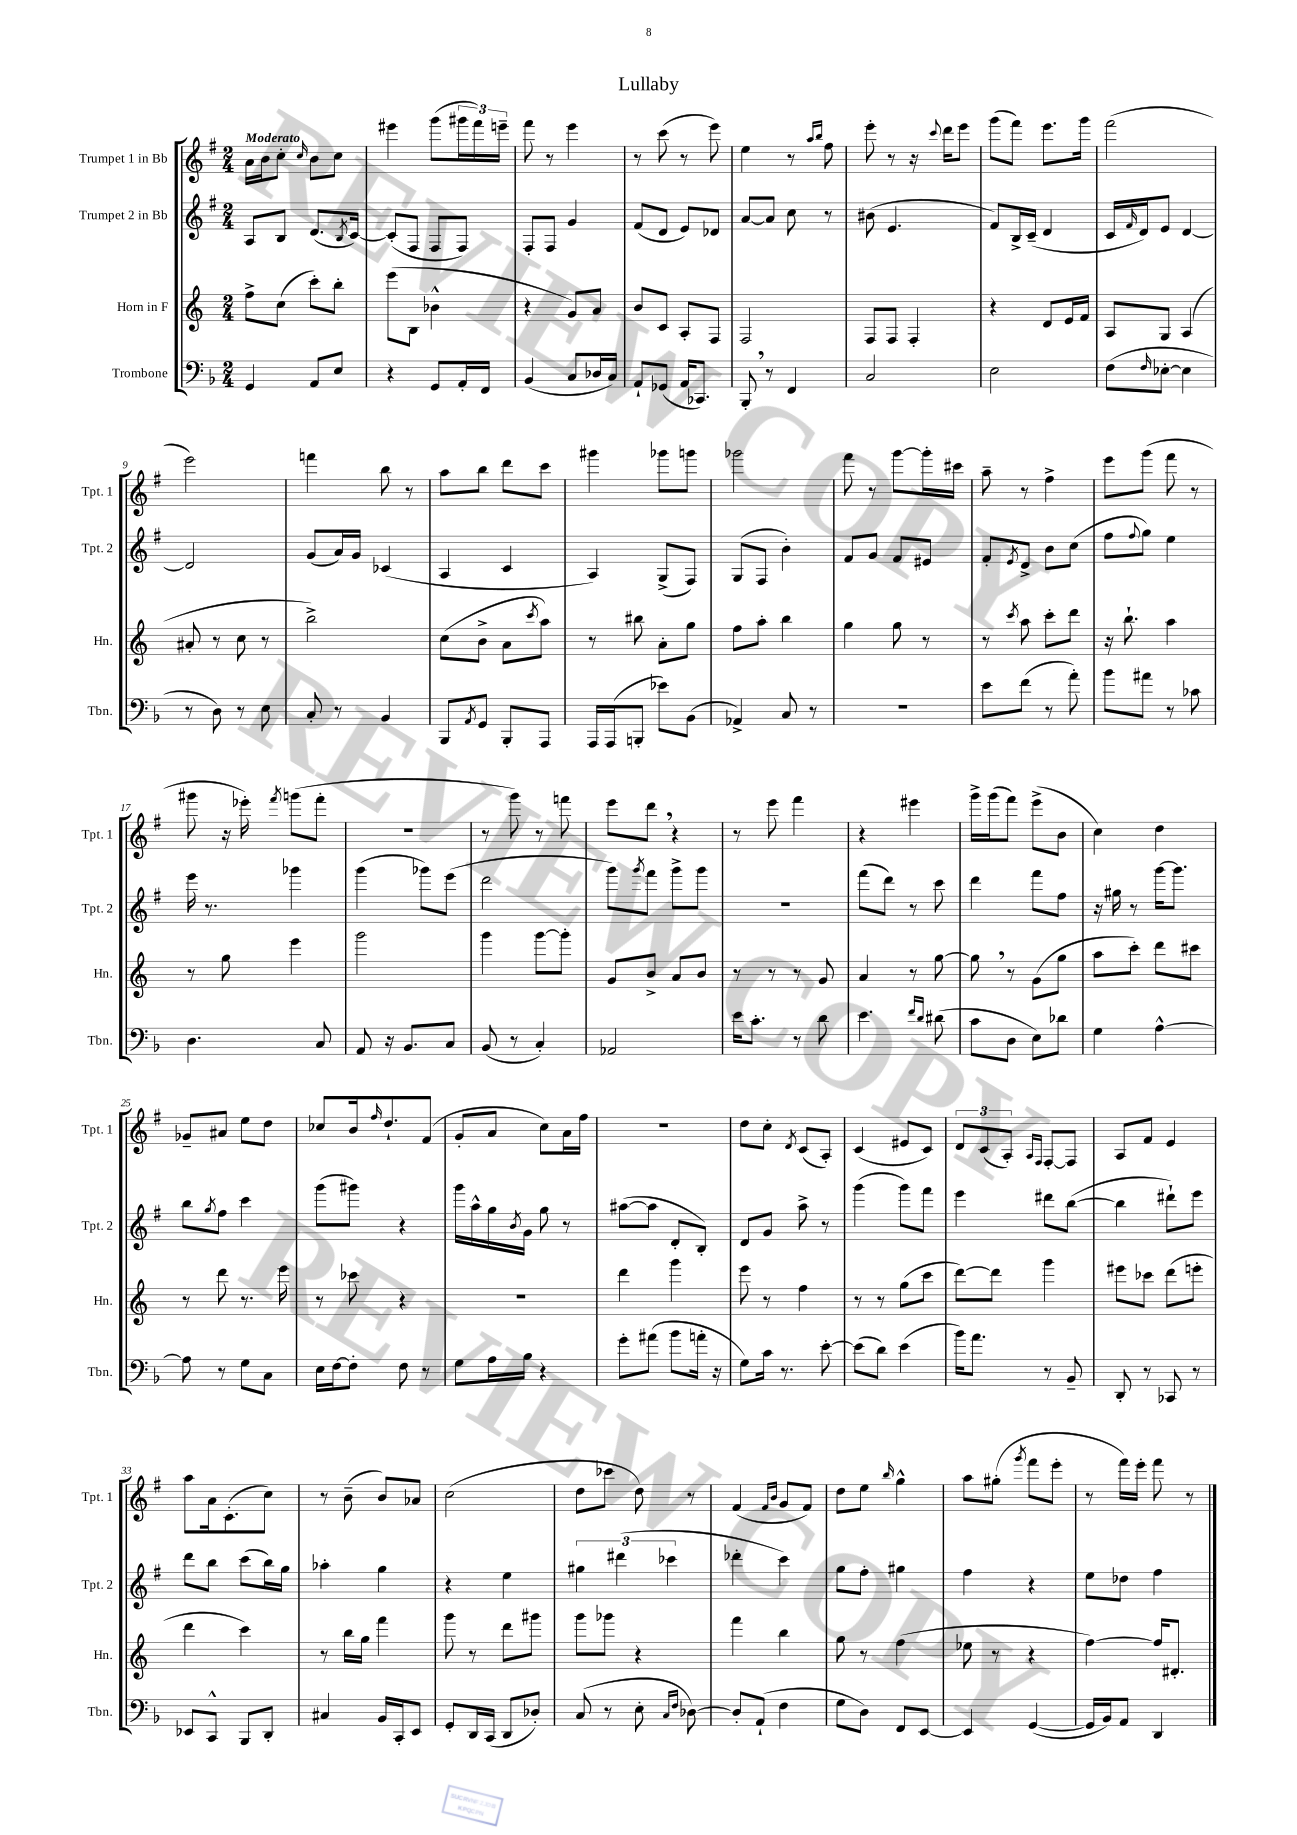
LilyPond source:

\header { title = "Lullaby" }
<<
\new StaffGroup <<
\new Staff = "s0" \with { instrumentName = "Trumpet 1 in Bb" shortInstrumentName = "Tpt. 1" } {
    \clef treble \key g \major \numericTimeSignature \time 2/4 \tempo "Moderato"
    a'16 b'16 c''8-. \grace { c''16 } b'8 c''8 |
    eis'''4 g'''8( \tuplet 3/2 { gis'''16 fis'''16) e'''16-- } |
    fis'''8 r8 e'''4 |
    r8 c'''8( r8 e'''8) |
    e''4 r8 \grace { a''16 b''16 } fis''8 |
    e'''8-. r8 r16 \appoggiatura { c'''8 } d'''16 e'''8 |
    g'''8( fis'''8) e'''8. g'''16 |
    fis'''2( |
    e'''2) |
    f'''4 b''8 r8 |
    a''8 b''8 d'''8 c'''8 |
    gis'''4 ges'''8 g'''8 |
    ges'''2 |
    fis'''8 r8 g'''8~ g'''16-. cis'''16 |
    a''8-- r8 fis''4-> |
    e'''8 g'''8( fis'''8 r8 |
    gis'''8 r16 ees'''16-.) \acciaccatura { fis'''8 } g'''8( fis'''8-. |
    r2 |
    r8 g'''8) r8 f'''8 |
    e'''8 d'''8 \breathe r4 |
    r8 e'''8 fis'''4 |
    r4 eis'''4 |
    g'''16-> g'''16( fis'''8) e'''8->( b'8 |
    c''4) d''4 |
    ges'8-- ais'8 e''8 d''8 |
    ces''8 b'16 \grace { fis''16 } d''8.-! fis'8( |
    g'8-. a'8 c''8) a'16 fis''16 |
    r2 |
    d''8 c''8-. \acciaccatura { d'8 } c'8( a8-.) |
    c'4( eis'8 c'8) |
    \tuplet 3/2 { d'8 c'8( a8-.) } \grace { a16 fis16 } fis8~-. fis8 |
    a8 fis'8 e'4 |
    a''8 a'16 c'8.-.( c''8) |
    r8 b'8--( b'8) aes'8 |
    c''2( |
    d''8 ces'''8 d''8) r8 |
    fis'4( \grace { fis'16 b'16 } g'8 fis'8) |
    d''8 e''8 \grace { b''16 } g''4-^ |
    a''8 gis''8-.( \acciaccatura { g'''8 } fis'''8 e'''8-. |
    r8 fis'''16) e'''16-. fis'''8 r8 \bar "|." |
}
\new Staff = "s1" \with { instrumentName = "Trumpet 2 in Bb" shortInstrumentName = "Tpt. 2" } {
    \clef treble \key g \major \numericTimeSignature \time 2/4
    a8 b8 d'8.( \acciaccatura { b8 } c'16~) |
    c'8-.( fis8 fis8 fis8) |
    fis8-. fis8 g'4 |
    fis'8( d'8 e'8) des'8 |
    a'8~ a'8 c''8 r8 |
    bis'8( e'4. |
    fis'8) b16-> c'16--( d'4 |
    c'16 \grace { fis'16 } d'16) e'8 d'4~ |
    d'2 |
    g'8( a'16) g'16 ces'4( |
    a4 c'4 |
    a4) g8->( fis8) |
    g8( fis8 b'4-.) |
    fis'8 g'8 fis'8 eis'8 |
    fis'8-. \acciaccatura { e'8 } d'8-> b'8 c''8( |
    fis''8 \appoggiatura { fis''8 } g''8) e''4 |
    e'''16 r8. ges'''4 |
    g'''4( ges'''8) e'''8( |
    d'''2 |
    g'''8) \acciaccatura { g'''8 } fis'''8 g'''8-> g'''8 |
    R2 |
    fis'''8( d'''8) r8 c'''8 |
    d'''4 fis'''8 fis''8 |
    r16 gis''16 r8 g'''16~ g'''8. |
    b''8 \acciaccatura { g''8 } fis''8 c'''4 |
    g'''8( gis'''8) r4 |
    g'''16 a''16-^ g''16 \acciaccatura { b'8 } g'16 g''8 r8 |
    ais''8~( ais''8 d'8-. b8-.) |
    d'8 g'8 a''8-> r8 |
    g'''4( g'''8) fis'''8 |
    e'''4 dis'''8 b''8~( |
    b''4 dis'''8-!) e'''8 |
    d'''8 b''8 c'''8( b''16) g''16 |
    aes''4-. g''4 |
    r4 e''4 |
    \tuplet 3/2 { gis''4 dis'''4( ces'''4 } |
    des'''4-. c'''4) |
    g''8 fis''8-. gis''4 |
    fis''4 r4 |
    e''8 des''8 fis''4 \bar "|." |
}
\new Staff = "s2" \with { instrumentName = "Horn in F" shortInstrumentName = "Hn." } {
    \clef treble \key c \major \numericTimeSignature \time 2/4
    f''8-> c''8( c'''8-.) b''8-. |
    e'''8( b8 bes'4-^ |
    r4 g'8) a'8 |
    b'8 c'8 a8-. f8 |
    f2 |
    f8 f8 f4-. |
    r4 d'8 e'16 f'16 |
    a8 g8 a4( |
    ais'8-. r8 c''8 r8 |
    b''2->) |
    c''8( b'8-> a'8 \acciaccatura { c'''8 } a''8) |
    r8 bis''8 a'8-. g''8 |
    f''8 a''8-. b''4 |
    g''4 g''8 r8 |
    r8 \acciaccatura { c'''8 } a''8 c'''8-. d'''8 |
    r16 b''8.-! a''4 |
    r8 g''8 e'''4 |
    g'''2 |
    g'''4 g'''8~ g'''8-. |
    g'8 b'8-> a'8 b'8 |
    r8 r8 r8 g'8 |
    a'4 r8 g''8~ |
    g''8 \breathe r8 g'8( g''8 |
    a''8 c'''8-.) d'''8 cis'''8 |
    r8 d'''8 r8. e'''16 |
    r8 ces'''8 r4 |
    R2 |
    d'''4 g'''4 |
    e'''8 r8 f''4 |
    r8 r8 g''8( c'''8 |
    d'''8~) d'''8 g'''4 |
    eis'''8 ces'''8 d'''8( e'''8-. |
    d'''4 c'''4) |
    r8 b''16 g''16 f'''4 |
    g'''8 r8 d'''8 gis'''8 |
    g'''8 ges'''8 r4 |
    f'''4 b''4 |
    g''8 r8 f''4( |
    ees''8 r8 r4 |
    f''4~) f''16 dis'8.-. \bar "|." |
}
\new Staff = "s3" \with { instrumentName = "Trombone" shortInstrumentName = "Tbn." } {
    \clef bass \key f \major \numericTimeSignature \time 2/4
    g,4 a,8 e8 |
    r4 g,8 a,16-. f,16 |
    bes,4( c8 des16 c16) |
    a,8-! ges,8( a,16 ces,8.) |
    bes,,8-. \breathe r8 f,4 |
    c2 |
    e2 |
    f8( \grace { f16 } ees8~-. ees4 |
    r8 d8) r8 e8 |
    c8-. r8 bes,4 |
    bes,,8 \acciaccatura { a,8 } g,8 bes,,8-. a,,8 |
    a,,16 a,,16( b,,8-. ees'8) bes,8( |
    aes,4->) c8 r8 |
    R2 |
    e'8 f'8( r8 a'8-.) |
    bes'8 ais'8 r8 ces'8 |
    d4. c8 |
    a,8 r16 bes,8. c8 |
    bes,8( r8 c4-.) |
    aes,2 |
    e'16 c'8.-. r8 d'8 |
    e'4. \grace { f'16 d'16 } dis'8( |
    c'8 d8 e8) des'8 |
    g4 a4~-^ |
    a8 r8 g8 c8 |
    e16 f16~ f8-. f8 r8 |
    g8 a16 bes16 r4 |
    g'8-. ais'8( bes'8 a'16-. r16 |
    g8) c'16 r8. e'8~-. |
    e'8( d'8) e'4( |
    bes'16) a'8. r8 bes,8-- |
    d,8-. r8 ces,8 r8 |
    ees,8 c,8-^ bes,,8 d,8-. |
    cis4 bes,16 c,16-. e,8 |
    g,8-. d,16 c,16( d,8 des8-.) |
    c8( r8 e8-. \grace { c16 f16 } des8~) |
    des8-. a,8-!( f4 |
    g8 d8) f,8 e,8~ |
    e,4 g,4~( |
    g,16 bes,16) a,8 d,4 \bar "|." |
}
>>
>>
